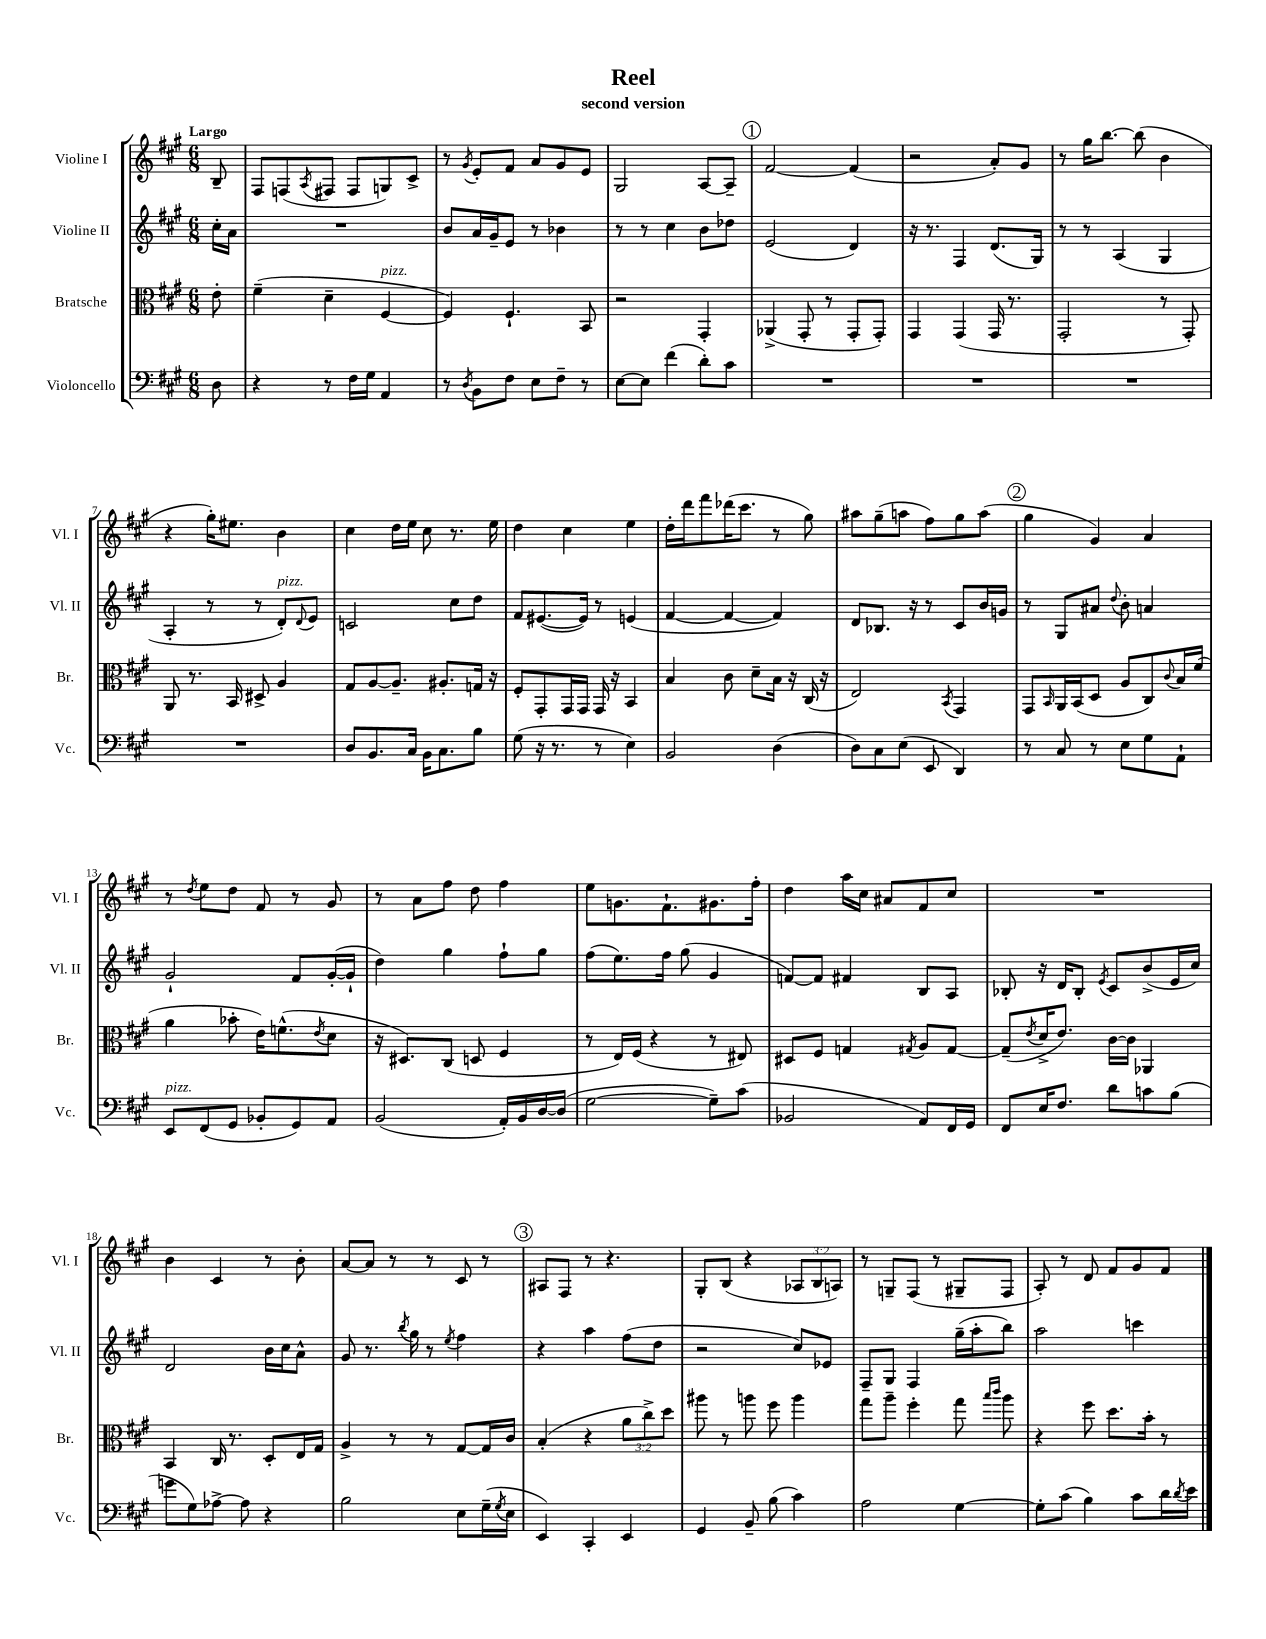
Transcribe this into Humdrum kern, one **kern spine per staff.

**kern	**kern	**kern	**kern
*staff4	*staff3	*staff2	*staff1
*clefF4	*clefC3	*clefG2	*clefG2
*k[f#c#g#]	*k[f#c#g#]	*k[f#c#g#]	*k[f#c#g#]
*M6/8	*M6/8	*M6/8	*M6/8
8D	8e'	16cc#'	8B~
.	.	16a	.
=	=	=	=
4r	(4f#~	2.r	8F#
.	.	.	(8F
.	.	.	8qA
8r	4d~	.	8F#
16F#	.	.	8F#
16G#	.	.	.
4AA	[4F#	.	8G)
.	.	.	8c#^
=	=	=	=
8r	4F#])	8b	8r
8qD	.	.	8qg#
8BB	.	16a	8e'
.	.	16g#~	.
8F#	4.F#`	8e	8f#
8E	.	8r	8a
8F#~	.	4b-	8g#
8r	8BB	.	8e
=	=	=	=
[8E	2r	8r	2G#
8E]	.	8r	.
(4f#	.	4cc#	.
8d')	4GG#'	8b	[8A
8c#	.	8dd-	8A~]
=	=	=	=
2.r	(4AA-^	(2e	[2f#
.	8GG#'	.	.
.	8r	.	.
.	8GG#'	4d)	(4f#]
.	8GG#')	.	.
=	=	=	=
2.r	4GG#	16r	2r
.	.	8.r	.
.	(4GG#	4F#	.
.	16GG#	(8.d	8a')
.	8.r	.	.
.	.	.	8g#
.	.	16G#)	.
=	=	=	=
2.r	2GG#'	8r	8r
.	.	8r	16gg#
.	.	.	[8.bb
.	.	(4A	.
.	.	.	(8bb]
.	8r	4G#	4b
.	8GG#')	.	.
=	=	=	=
2.r	8AA	4A'	4r
.	8.r	.	.
.	.	8r	16gg#')
.	16BB	.	8.ee#
.	8D#^	8r	.
.	4A	8d')	4b
.	.	8qqd	.
.	.	8e	.
=	=	=	=
8D	8G#	2c	4cc#
8.BB	[8A	.	.
.	8.A~]	.	16dd
16C#	.	.	16ee
16BB	.	.	8cc#
8.C#	8.A#'	.	.
.	.	8cc#	8.r
8B	16G	8dd	.
.	16r	.	16ee
=	=	=	=
(8G#	8F#'	8f#	4dd
16r	8GG#'	([8.e#	.
8.r	.	.	.
.	16GG#	.	4cc#
.	16GG#	16e#])	.
8r	16GG#	8r	.
.	16r	.	.
4E)	4BB	(4e	4ee
=	=	=	=
2BB	4B	[4f#	16dd'
.	.	.	16ddd
.	.	.	8fff#
.	8c#	4f#_	(16ddd-
.	.	.	8.ccc#
.	8d~	.	.
(4D	16B	4f#])	8r
.	16r	.	.
.	(16C#	.	8gg#)
.	16r	.	.
=	=	=	=
8D)	2E)	8d	8aa#
8C#	.	8.B-	(8gg#~
(8E	.	.	8aa
.	.	16r	.
8EE	.	8r	8ff#)
.	8qBB	.	.
4DD)	4GG#	8c#	8gg#
.	.	16b	(8aa
.	.	16g	.
=	=	=	=
8r	8GG#	8r	4gg#
.	16qqBB	.	.
8C#	16AA	8G#	.
.	(16BB	.	.
8r	8D	8a#	4g#)
.	.	8qqdd	.
8E	8A	8b'	.
8G#	8C#)	4a	4a
.	8qqc#	.	.
8AA`	16B	.	.
.	(16f#	.	.
=	=	=	=
8EE	4a	2g#`	8r
.	.	.	8qdd
(8FF#	.	.	8ee
8GG#	8b-'	.	8dd
8BB-'	16e)	.	8f#
.	(8.f^^	.	.
8GG#)	.	8f#	8r
.	8qe	.	.
8AA	8d	([16g#'	8g#
.	.	16g#`]	.
=	=	=	=
(2BB	16r	4dd)	8r
.	8.D#)	.	.
.	.	.	8a
.	(8C#	4gg#	8ff#
.	8D	.	8dd
16AA')	4F#	8ff#`	4ff#
16BB	.	.	.
[16D	.	8gg#	.
(16D]	.	.	.
=	=	=	=
[2G#	8r	(8ff#	8ee
.	16E)	8.ee)	8.g
.	(16F#	.	.
.	4r	.	.
.	.	16ff#	8.f#`
.	.	(8gg#	.
8G#~])	8r	4g#	8.g#
(8c#	8E#)	.	.
.	.	.	16ff#'
=	=	=	=
2BB-	8D#	[8f)	4dd
.	8F#	8f]	.
.	4G	4f#	16aa
.	.	.	16cc#
.	.	.	8a#
.	8qG#	.	.
8AA)	8A	8B	8f#
16FF#	[8G#	8A	8cc#
16GG#	.	.	.
=	=	=	=
8FF#	(8G#~]	8B-'	2.r
.	8qe	.	.
16E	16d^	16r	.
8.F#	8.e)	16d	.
.	.	8B-'	.
.	.	8qe	.
8d	[16c#	8c#	.
.	16c#]	.	.
8c	4AA-	(8b^	.
(8B	.	16e	.
.	.	16cc#)	.
=	=	=	=
8g	4BB	2d	4b
8G#)	.	.	.
[8A-^	16C#	.	4c#
.	8.r	.	.
8A-]	.	.	.
4r	8D'	16b	8r
.	.	16cc#	.
.	16E	8a^^	8b'
.	16G#	.	.
=	=	=	=
2B	4A^	8g#	[8a
.	.	8.r	8a]
.	8r	.	8r
.	.	8qbb	.
.	.	16gg#	.
.	8r	8r	8r
.	.	8qee	.
8E	[8G#	4ff#	8c#
(16G#~	16G#]	.	8r
8qG#	.	.	.
16E	16c#	.	.
=	=	=	=
4EE)	(4B'	4r	8A#
.	.	.	8F#
4CC#'	4r	4aa	8r
.	.	.	4.r
4EE	12a	(8ff#	.
.	12cc#^)	.	.
.	.	8dd	.
.	12dd	.	.
=	=	=	=
4GG#	8aa#	2r	8G#'
.	8r	.	(8B
8BB~	8aa	.	4r
(8B	8ff#	.	.
4c#)	4aa	8cc#)	12A-
.	.	.	12B
.	.	8e-	.
.	.	.	12A)
=	=	=	=
2A	8gg#	8F#~	8r
.	8aa~	8G#	8G~
.	4ff#'	4F#	(8F#
.	.	.	8r
[4G#	8gg#	(16gg#~	8G#~
.	.	16aa'	.
.	16qqbb	.	.
.	16qqccc#	.	.
.	8aa	8bb)	8F#
=	=	=	=
8G#']	4r	2aa	8A')
(8c#	.	.	8r
4B)	8ff#	.	8d
.	8.dd	.	8f#
8c#	.	4ccc	8g#
.	16b'	.	.
16d	8r	.	8f#
8qd	.	.	.
16e	.	.	.
==	==	==	==
*-	*-	*-	*-
